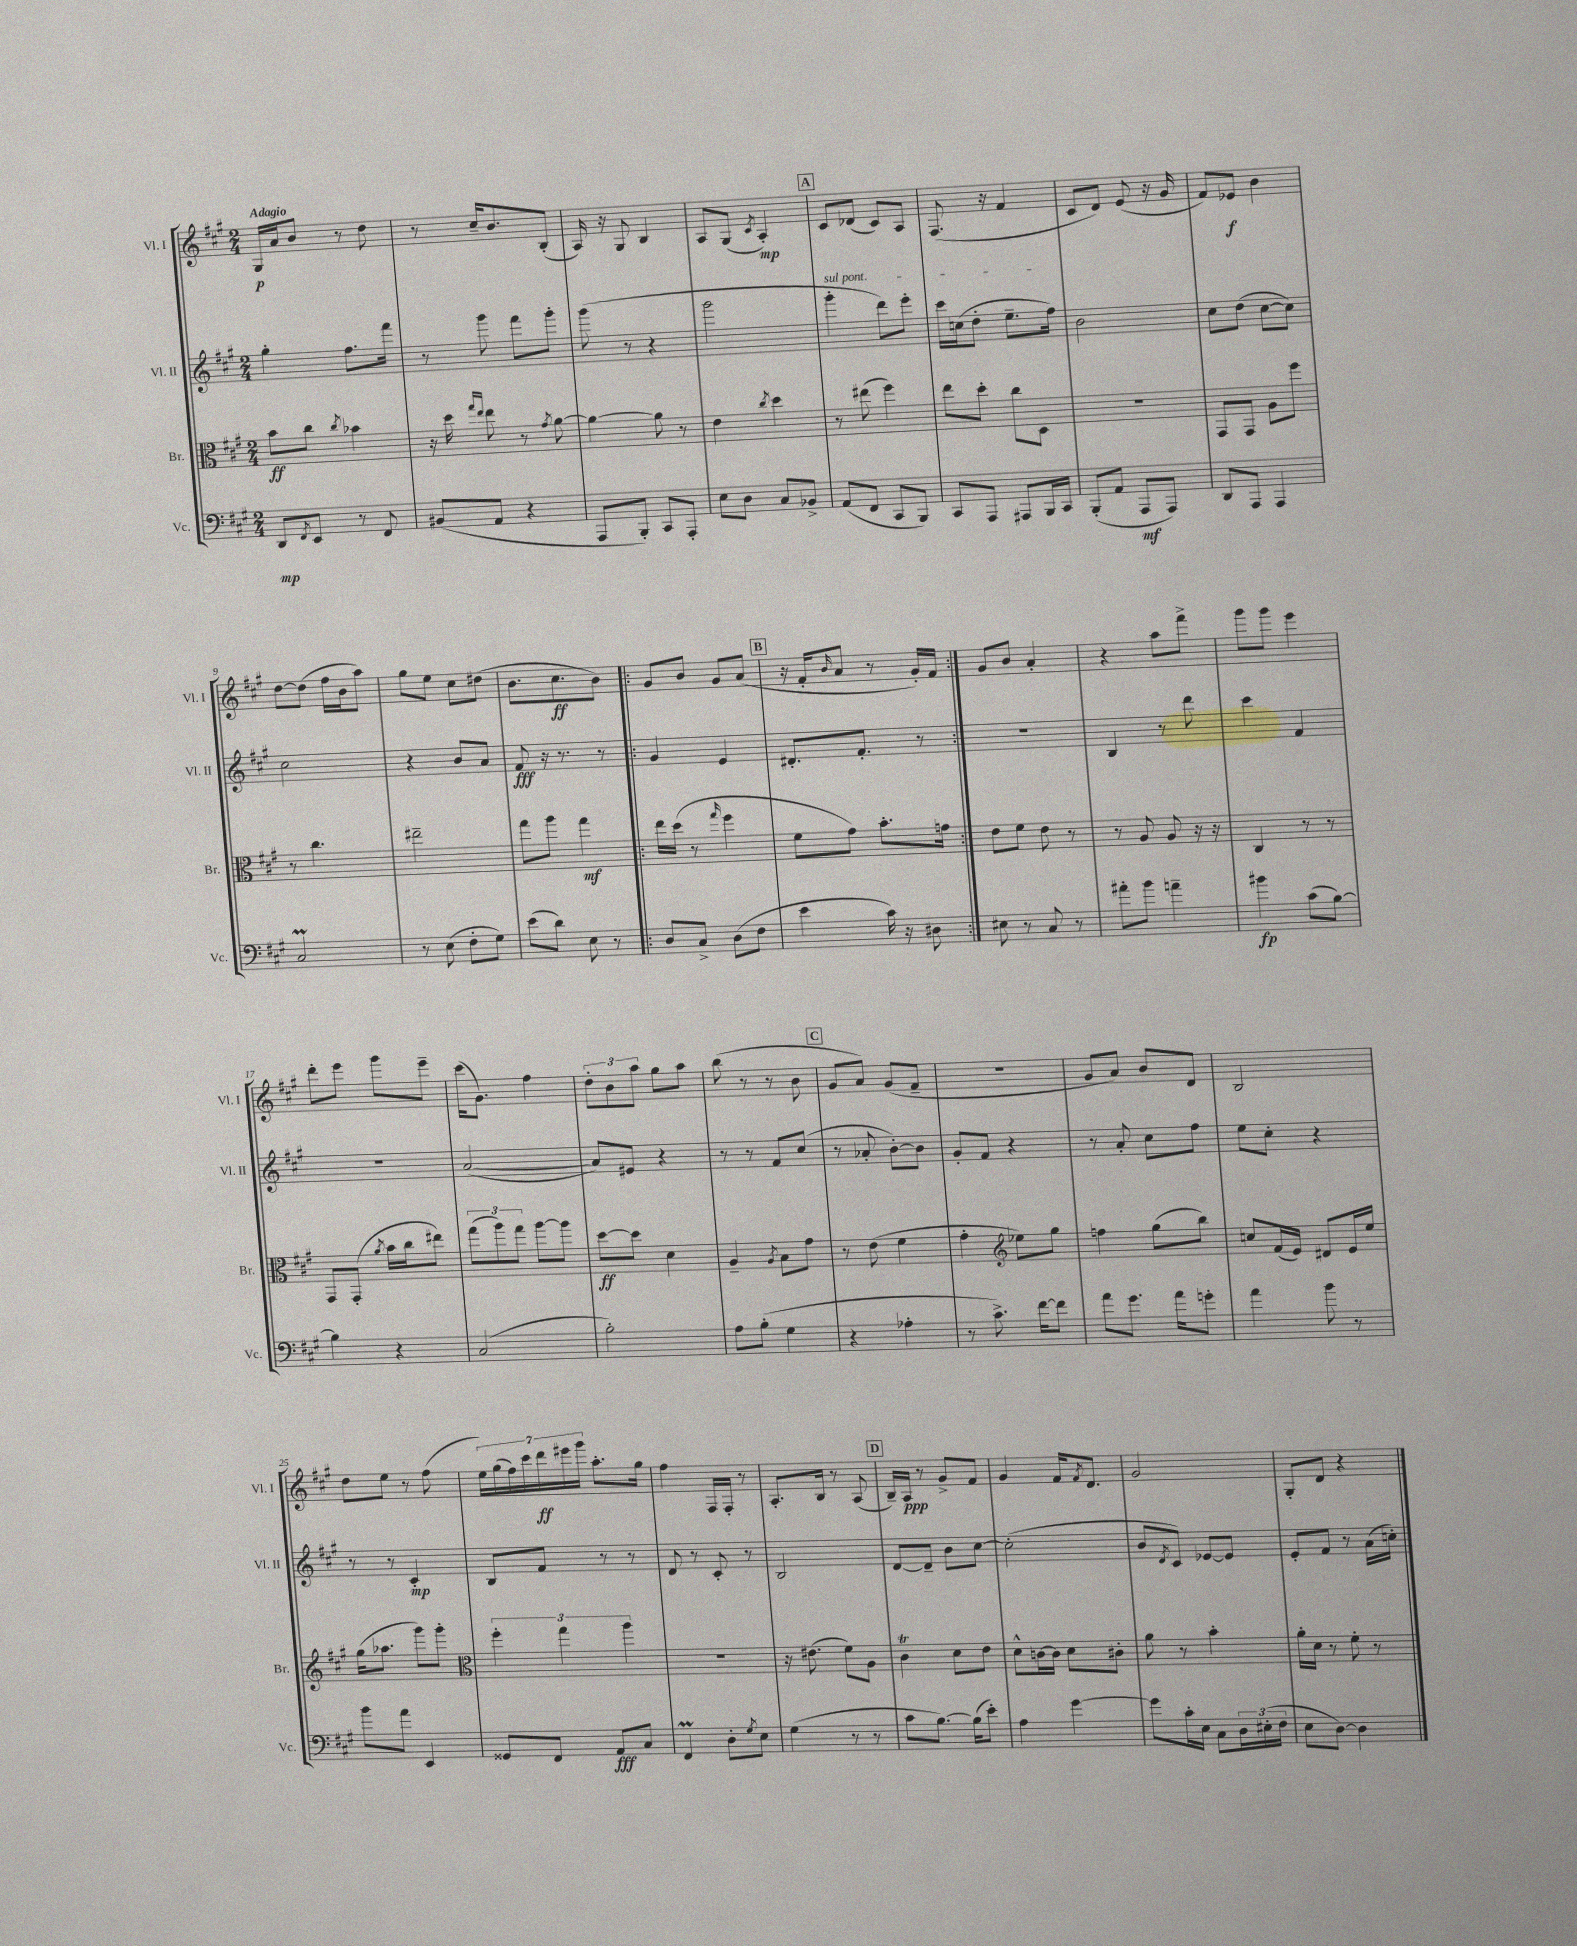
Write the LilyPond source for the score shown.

<<
\new StaffGroup <<
\new Staff = "s0" \with { instrumentName = "Vl. I" shortInstrumentName = "Vl. I" } {
    \clef treble \key a \major \numericTimeSignature \time 2/4 \tempo "Adagio"
    gis16\p a'16 b'8 r8 d''8 |
    r8 cis''16-- b'8. b8-.( |
    a16) r16 gis8 b4 |
    a8 gis8( \acciaccatura { cis'8 } a4-.\mp) |
    \mark \markup { \box "A" } cis'8 des'8( cis'8) a8 |
    fis8.( r16 fis'4 |
    cis'8 d'8) e'8( r16 gis'16 |
    fis'8) ees'8\f b'4 |
    d''8~ d''8( fis''16 b'16 a''8) |
    gis''8 e''8 cis''8 dis''8( |
    b'8. cis''8.\ff b'8) |
    \repeat volta 2 { gis'8 b'8 gis'8 a'8( |
    \mark \markup { \box "B" } r16 fis'16-. \grace { b'16 } a'8 r8 gis'16-.) fis'16 | }
    gis'8 b'8 a'4-. |
    r4 a''8 fis'''8-> |
    gis'''8 gis'''8 e'''4 |
    d'''8-. e'''8 gis'''8 e'''8-- |
    cis'''16( gis'8.) fis''4 |
    \tuplet 3/2 { d''8-. b'8 a''8 } gis''8 a''8 |
    b''8( r8 r8 b'8 |
    \mark \markup { \box "C" } gis'8 a'8) gis'8( fis'8-- |
    r2 |
    gis'8 a'8) b'8 d'8 |
    b2 |
    d''8 e''8 r8 fis''8( |
    \tuplet 7/4 { e''16) gis''16( fis''16) cis'''16 d'''16\ff eis'''16 gis'''16 } a''8.-. gis''16 |
    fis''4 fis16 fis16-. r8 |
    a8.-. b16 r8 a8( |
    \mark \markup { \box "D" } b16--) a16\ppp r8 gis'8-> fis'8 |
    gis'4 fis'16 \acciaccatura { fis'8 } d'8. |
    gis'2 |
    gis8-. d'8 r4 \bar "|." |
}
\new Staff = "s1" \with { instrumentName = "Vl. II" shortInstrumentName = "Vl. II" } {
    \clef treble \key a \major \numericTimeSignature \time 2/4
    gis''4-. fis''8. fis'''16 |
    r8 gis'''8 fis'''8 gis'''8-. |
    gis'''8( r8 r4 |
    gis'''2 |
    \mark \markup { \box "A" } \once \override TextSpanner.bound-details.left.text = \markup { \italic "sul pont." } gis'''4-.\startTextSpan d'''8) e'''8-. |
    cis'''16 c''16( d''8-. e''8.-- fis''16\stopTextSpan) |
    b'2 |
    cis''8 d''8( cis''8~ cis''8) |
    cis''2 |
    r4 b'8 a'8 |
    fis'8\fff r16 r8. r8 |
    \repeat volta 2 { gis'4 e'4 |
    \mark \markup { \box "B" } dis'8.-. fis'8.-. r8 | }
    R2 |
    b4 r8 d'''8 |
    cis'''4 fis'4 |
    R2 |
    a'2~( |
    a'8) eis'8 r4 |
    r8 r8 fis'8 cis''8( |
    \mark \markup { \box "C" } r8 aes'8-. b'8~-.) b'8 |
    gis'8-. fis'8 r4 |
    r8 a'8-. cis''8 fis''8 |
    e''8 cis''8-. r4 |
    r8 r8 cis'4-.\mp |
    b8 fis'8 r8 r8 |
    d'8 r8 cis'8-. r8 |
    b2 |
    \mark \markup { \box "D" } d'8~ d'8-- b'8 cis''8~ |
    cis''2-.( |
    b'8 \acciaccatura { d'8 } cis'8) ees'8~ ees'8 |
    e'8-. fis'8 r8 a'16( c''16-.) \bar "|." |
}
\new Staff = "s2" \with { instrumentName = "Br." shortInstrumentName = "Br." } {
    \clef alto \key a \major \numericTimeSignature \time 2/4
    b'8\ff cis''8 \acciaccatura { cis''8 } bes'4 |
    r16 d''16 \grace { gis''16 e''16 } e''8 r8 \acciaccatura { gis'8 } a'8~ |
    a'4~ a'8 r8 |
    e'4 \acciaccatura { cis''8 } d''4 |
    \mark \markup { \box "A" } r8 eis''8( fis''4) |
    e''8 d''8-. cis''8 d8 |
    R2 |
    gis,8 gis,8 a8 fis''8 |
    r8 cis''4. |
    eis''2-- |
    gis''8 a''8 gis''4\mf |
    \repeat volta 2 { e''16 d''16( r8 \grace { gis''16 } fis''4 |
    \mark \markup { \box "B" } fis'8 gis'8) b'8.-. g'16 | }
    e'8 fis'8 e'8 r8 |
    r8 a8 a8 r16 r16 |
    cis4 r8 r8 |
    gis,8 gis,8-.( \acciaccatura { a'8 } b'16 cis''16 eis''8) |
    \tuplet 3/2 { gis''8( a''8) gis''8 } a''8~ a''8 |
    d''8~\ff d''8 d'4 |
    a4-- \acciaccatura { a8 } b8 gis'8 |
    \mark \markup { \box "C" } r8 e'8( fis'4 |
    gis'4-. \clef treble ees''8) gis''8 |
    f''4 gis''8( b''8) |
    c''8 fis'16( e'16) dis'8 e'16 e''16 |
    gis''16( aes''8. gis'''8) gis'''8-. |
    \clef alto \tuplet 3/2 { fis''4-. gis''4 a''4 } |
    R2 |
    r16 eis'8.( fis'8) a8 |
    \mark \markup { \box "D" } cis'4\trill d'8 e'8 |
    d'8-^ c'16~ c'16 d'8 cis'8-. |
    a'8 r8 b'4-. |
    a'16-. d'16 r8 fis'8-. r8 \bar "|." |
}
\new Staff = "s3" \with { instrumentName = "Vc." shortInstrumentName = "Vc." } {
    \clef bass \key a \major \numericTimeSignature \time 2/4
    d,8\mp \acciaccatura { fis,8 } e,8 r8 fis,8 |
    bis,8( a,8 r4 |
    a,,8 b,,8-.) cis,8 a,,8-. |
    e8 d8 cis8 bes,8-> |
    \mark \markup { \box "A" } a,8( fis,8 cis,8 b,,8) |
    cis,8 a,,8 ais,,8 b,,16 cis,16 |
    b,,8-.( a,8 a,,8\mf a,,8) |
    d,8 a,,8 a,,4 |
    cis2\prall |
    r8 e8( fis8-. gis8) |
    e'8( d'8) e8 r8 |
    \repeat volta 2 { d8 cis8-> d8( fis8 |
    \mark \markup { \box "B" } e'4 cis'16) r16 dis8 | }
    eis8 r8 cis8 r8 |
    ais'8-. b'8 a'4-- |
    bis'4\fp cis'8( b8~) |
    b4 r4 |
    cis2( |
    b2-.) |
    a8 b8-.( gis4 |
    \mark \markup { \box "C" } r4 aes4-. |
    r8 cis'8.->) fis'16~ fis'8 |
    a'8 gis'8. a'16 g'8-. |
    a'4 b'8 r8 |
    b'8 a'8 e,4 |
    gisis,8 fis,8 a,8\fff cis8 |
    fis,4\prall d8-. \acciaccatura { gis8 } e8 |
    gis4( r8 r8 |
    \mark \markup { \box "D" } cis'8 b8.~) b16( e'8-.) |
    a4 gis'4~ |
    gis'8 cis'16-. e16 cis8 \tuplet 3/2 { d16 eis16-.( fis16 } |
    e8 d8~) d4 \bar "|." |
}
>>
>>
